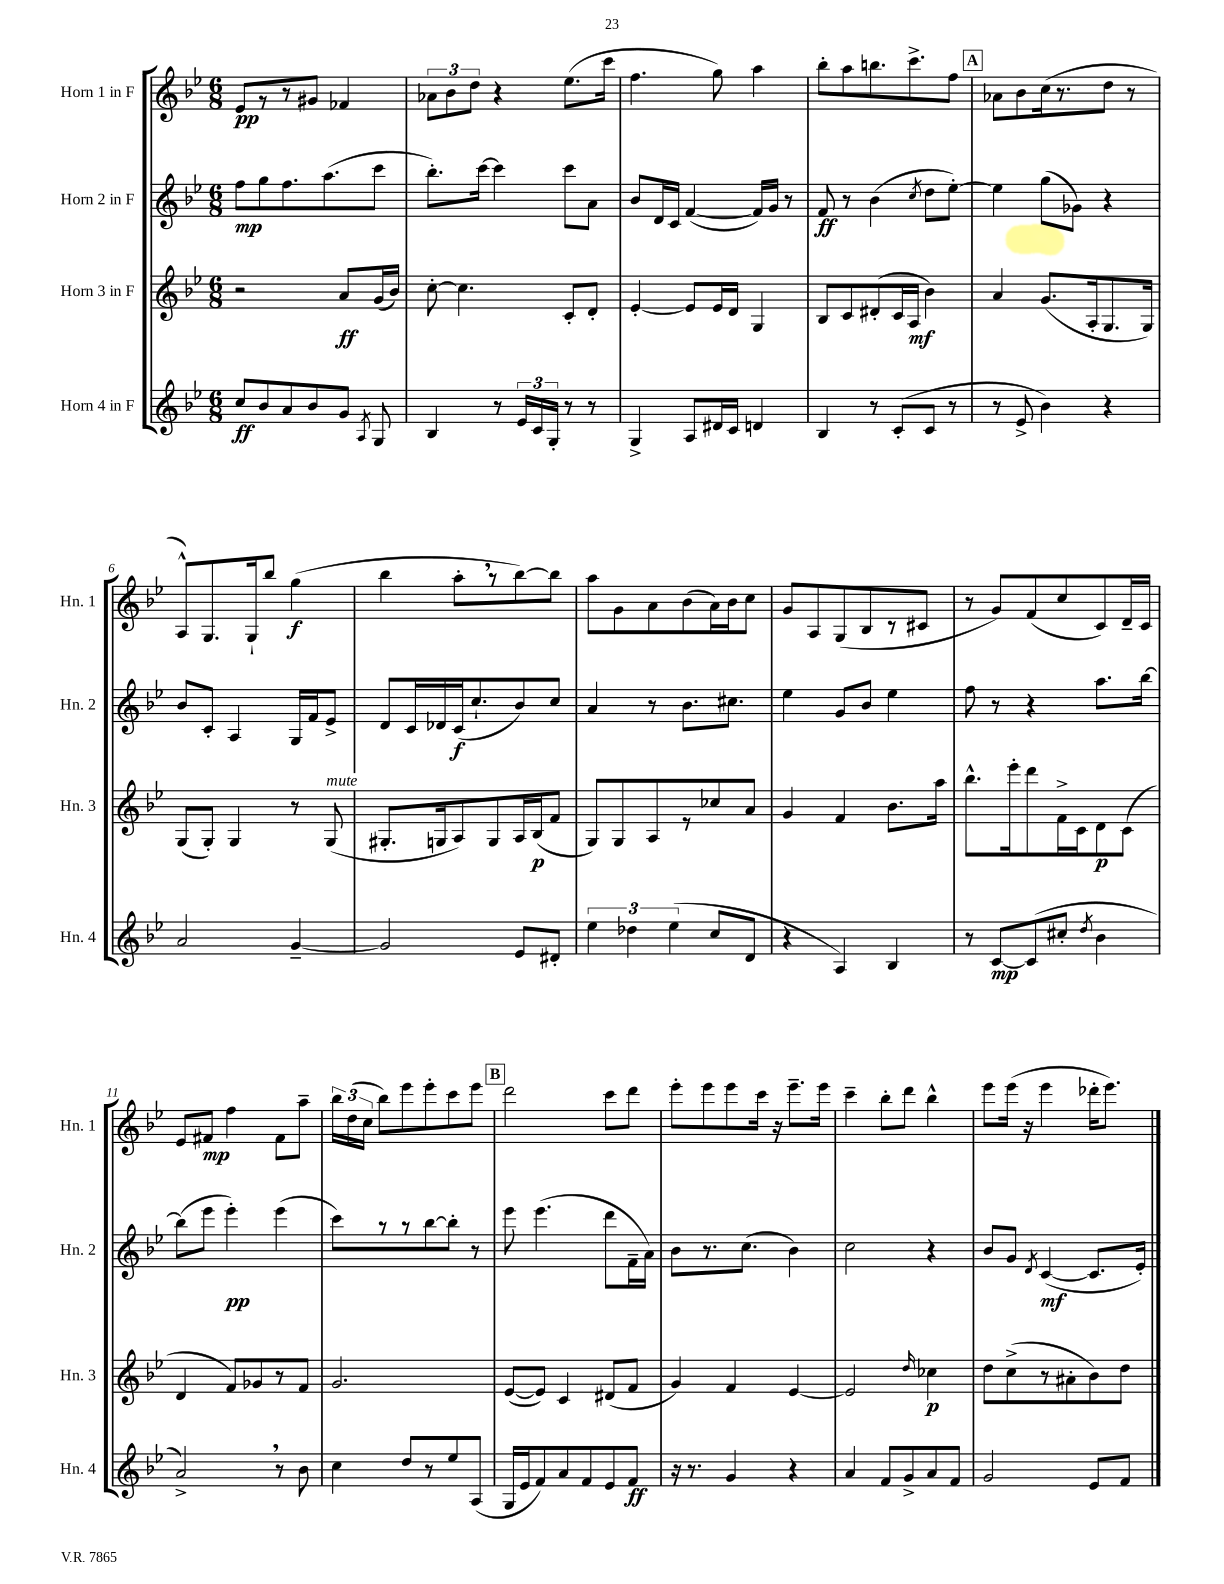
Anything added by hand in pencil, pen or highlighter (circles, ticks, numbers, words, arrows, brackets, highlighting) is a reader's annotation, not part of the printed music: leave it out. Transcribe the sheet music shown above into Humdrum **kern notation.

**kern	**dynam	**kern	**dynam	**kern	**dynam	**kern	**dynam
*part4	*part4	*part3	*part3	*part2	*part2	*part1	*part1
*staff4	*staff4	*staff3	*staff3	*staff2	*staff2	*staff1	*staff1
*I"Horn 4 in F	*	*I"Horn 3 in F	*	*I"Horn 2 in F	*	*I"Horn 1 in F	*
*I'Hn. 4	*	*I'Hn. 3	*	*I'Hn. 2	*	*I'Hn. 1	*
*clefG2	*	*clefG2	*	*clefG2	*	*clefG2	*
*k[b-e-]	*	*k[b-e-]	*	*k[b-e-]	*	*k[b-e-]	*
*M6/8	*	*M6/8	*	*M6/8	*	*M6/8	*
=1	=1	=1	=1	=1	=1	=1	=1
8cc/L	ff	2r	.	8ff\L	mp	8e-/L	pp
8b-/	.	.	.	8gg\	.	8r	.
8a/	.	.	.	8.ff\	.	8r	.
8b-/	.	.	.	.	.	8g#X/J	.
.	.	.	.	(8.aa\	.	.	.
8g/J	.	8a/L	ff	.	.	4f-X/	.
8qA/	.	.	.	.	.	.	.
8G/	.	(16g/L	.	8ccc\J	.	.	.
.	.	16b-/JJ)	.	.	.	.	.
=2	=2	=2	=2	=2	=2	=2	=2
4B-/	.	[8cc'\	.	8.bb-'\L)	.	12a-X\L	.
.	.	.	.	.	.	12b-\	.
.	.	4.cc\]	.	.	.	.	.
.	.	.	.	.	.	12dd\J	.
.	.	.	.	[16ccc\Jk	.	.	.
8r	.	.	.	4ccc\]	.	4r	.
24e-/LL	.	.	.	.	.	.	.
24c/	.	.	.	.	.	.	.
24G'/JJ	.	.	.	.	.	.	.
8r	.	8c'/L	.	8ccc\L	.	(8.ee-\L	.
8r	.	8d'/J	.	8a\J	.	.	.
.	.	.	.	.	.	16ccc\Jk	.
=3	=3	=3	=3	=3	=3	=3	=3
4G^/	.	[4e-'/	.	8b-/L	.	4.ff\	.
.	.	.	.	16d/L	.	.	.
.	.	.	.	16c/JJ	.	.	.
8A/L	.	8e-/L]	.	([4f/	.	.	.
16d#X/L	.	16e-/L	.	.	.	8gg\)	.
16c/JJ	.	16d/JJ	.	.	.	.	.
4dn/	.	4G/	.	16f/LL])	.	4aa\	.
.	.	.	.	16g/JJ	.	.	.
.	.	.	.	8r	.	.	.
=4	=4	=4	=4	=4	=4	=4	=4
4B-/	.	8B-/L	.	8f/	ff	8bb-'\L	.
.	.	8c/	.	8r	.	8aa\	.
8r	.	(8d#X'/	.	(4b-\	.	8.bbn\	.
(8c'/L	.	16c/L	.	.	.	.	.
.	.	16A/JJ	mf	.	.	8.ccc^\	.
.	.	.	.	8qcc/	.	.	.
8c/J	.	4b-\)	.	8dd\L	.	.	.
8r	.	.	.	[8ee-'\J)	.	8ff\J	.
!!LO:REH:place=s1:t=A
=5	=5	=5	=5	=5	=5	=5	=5
8r	.	4a/	.	4ee-\]	.	8a-X\L	.
8e-^/	.	.	.	.	.	8b-\	.
4b-\)	.	(8.g/L	.	(8gg\L	.	(16cc\k	.
.	.	.	.	.	.	8.r	.
.	.	.	.	8g-X\J)	.	.	.
.	.	16A'/k	.	.	.	.	.
4r	.	8.G/	.	4r	.	8dd\J	.
.	.	.	.	.	.	8r	.
.	.	16G/Jk)	.	.	.	.	.
!!LO:LB:g=z
=6	=6	=6	=6	=6	=6	=6	=6
2a/	.	(8G/L	.	8b-/L	.	8A^^/L)	.
.	.	8G'/J)	.	8c'/J	.	8.G/	.
.	.	4G/	.	4A/	.	.	.
.	.	.	.	.	.	16G`/k	.
.	.	.	.	.	.	8bb-/J	.
[4g~/	.	8r	.	16G/LL	.	(4gg\	f
.	.	.	.	16f/J	.	.	.
!	!	!LO:TX:a:i:t=mute	!	!	!	!	!
.	.	(8G/	.	8e-^/J	.	.	.
=7	=7	=7	=7	=7	=7	=7	=7
2g/]	.	8.G#X'/L	.	8d/L	.	4bb-\	.
.	.	.	.	16c/L	.	.	.
.	.	16Gn/k	.	16d-X/	.	.	.
.	.	8A/)	.	(16c/J	f	8aa',\L	.
.	.	.	.	8.cc`/	.	.	.
.	.	8G/	.	.	.	8r	.
8e-/L	.	16A/L	.	8b-/)	.	[8bb-\)	.
.	.	(16B-/J	p	.	.	.	.
8d#X'/J	.	8f/J	.	8cc/J	.	8bb-\J]	.
=8	=8	=8	=8	=8	=8	=8	=8
6ee-\	.	8G/L)	.	4a/	.	8aa\L	.
.	.	8G/	.	.	.	8g\	.
6dd-X\	.	.	.	.	.	.	.
.	.	8A/	.	8r	.	8a\	.
(6ee-\	.	.	.	.	.	.	.
.	.	8r	.	8.b-\L	.	(8b-\	.
8cc/L	.	8cc-X/	.	.	.	16a\L)	.
.	.	.	.	8.cc#X\J	.	16b-\J	.
8d/J	.	8a/J	.	.	.	8cc\J	.
=9	=9	=9	=9	=9	=9	=9	=9
4r	.	4g/	.	4ee-\	.	8g/L	.
.	.	.	.	.	.	8A/	.
4A/)	.	4f/	.	8g/L	.	(8G/	.
.	.	.	.	8b-/J	.	8B-/	.
4B-/	.	8.b-\L	.	4ee-\	.	8r	.
.	.	.	.	.	.	8c#X/J	.
.	.	16aa\Jk	.	.	.	.	.
=10	=10	=10	=10	=10	=10	=10	=10
8r	.	8.bb-^^\L	.	8ff\	.	8r	.
[8c/L	mp	.	.	8r	.	8g/L)	.
.	.	16eee-'\k	.	.	.	.	.
(8c/]	.	8ddd\	.	4r	.	(8f/	.
8cc#X'/J	.	16f^\L	.	.	.	8cc/	.
.	.	16c\J	.	.	.	.	.
8qdd/	.	.	.	.	.	.	.
4b-\	.	8d\	p	8.aa\L	.	8c/)	.
.	.	(8c\J	.	.	.	16d~/L	.
.	.	.	.	[16bb-\Jk	.	16c/JJ	.
!!LO:LB:g=z
=11	=11	=11	=11	=11	=11	=11	=11
2a^,/)	.	4d/	.	(8bb-\L]	.	8e-/L	.
.	.	.	.	8eee-\J	.	8f#X/J	mp
.	.	8f/L)	.	4eee-'\)	pp	4ff\	.
.	.	8g-X/	.	.	.	.	.
8r	.	8r	.	(4eee-\	.	8f#\L	.
8b-\	.	8f/J	.	.	.	8aa~\J	.
=12	=12	=12	=12	=12	=12	=12	=12
4cc\	.	2.g/	.	8ccc\L)	.	24bb-\LL	.
.	.	.	.	.	.	(24dd\	.
.	.	.	.	.	.	24cc\JJ	.
.	.	.	.	8r	.	8bb-\L)	.
8dd/L	.	.	.	8r	.	8eee-\	.
8r	.	.	.	[8bb-\	.	8eee-'\	.
8ee-/	.	.	.	8bb-'\J]	.	8ccc\	.
(8A/J	.	.	.	8r	.	8eee-\J	.
!!LO:REH:place=s1:t=B
=13	=13	=13	=13	=13	=13	=13	=13
16G/LL	.	([8e-/L	.	8eee-\	.	2ddd\	.
16e-/J	.	.	.	.	.	.	.
8f/)	.	8e-/J])	.	(4.eee-\	.	.	.
8a/	.	4c/	.	.	.	.	.
8f/	.	.	.	.	.	.	.
8e-/	.	(8d#X/L	.	8ddd\L	.	8ccc\L	.
8f/J	ff	8f/J	.	16f~\L	.	8ddd\J	.
.	.	.	.	16a\JJ)	.	.	.
=14	=14	=14	=14	=14	=14	=14	=14
16r	.	4g/)	.	8b-\L	.	8eee-'\L	.
8.r	.	.	.	.	.	.	.
.	.	.	.	8.r	.	8eee-\	.
4g/	.	4f/	.	.	.	8eee-\	.
.	.	.	.	(8.cc\J	.	.	.
.	.	.	.	.	.	16ccc\Jk	.
.	.	.	.	.	.	16r	.
4r	.	[4e-/	.	4b-\)	.	8.eee-~\L	.
.	.	.	.	.	.	16eee-\Jk	.
=15	=15	=15	=15	=15	=15	=15	=15
4a/	.	2e-/]	.	2cc\	.	4ccc~\	.
8f/L	.	.	.	.	.	8bb-'\L	.
8g^/	.	.	.	.	.	8ddd\J	.
.	.	16qqdd/	.	.	.	.	.
8a/	.	4cc-X\	p	4r	.	4bb-^^\	.
8f/J	.	.	.	.	.	.	.
=16	=16	=16	=16	=16	=16	=16	=16
2g/	.	8dd\L	.	8b-/L	.	8eee-\L	.
.	.	(8cc^\	.	8g/J	.	(16eee-\Jk	.
.	.	.	.	.	.	16r	.
.	.	.	.	8qd/	.	.	.
.	.	8r	.	([4c/	mf	4eee-\	.
.	.	8a#X'\	.	.	.	.	.
8e-/L	.	8b-\)	.	8.c/L]	.	16ddd-X'\KL	.
.	.	.	.	.	.	8.eee-\J)	.
8f/J	.	8dd\J	.	.	.	.	.
.	.	.	.	16e-'/Jk)	.	.	.
==	==	==	==	==	==	==	==
*-	*-	*-	*-	*-	*-	*-	*-
